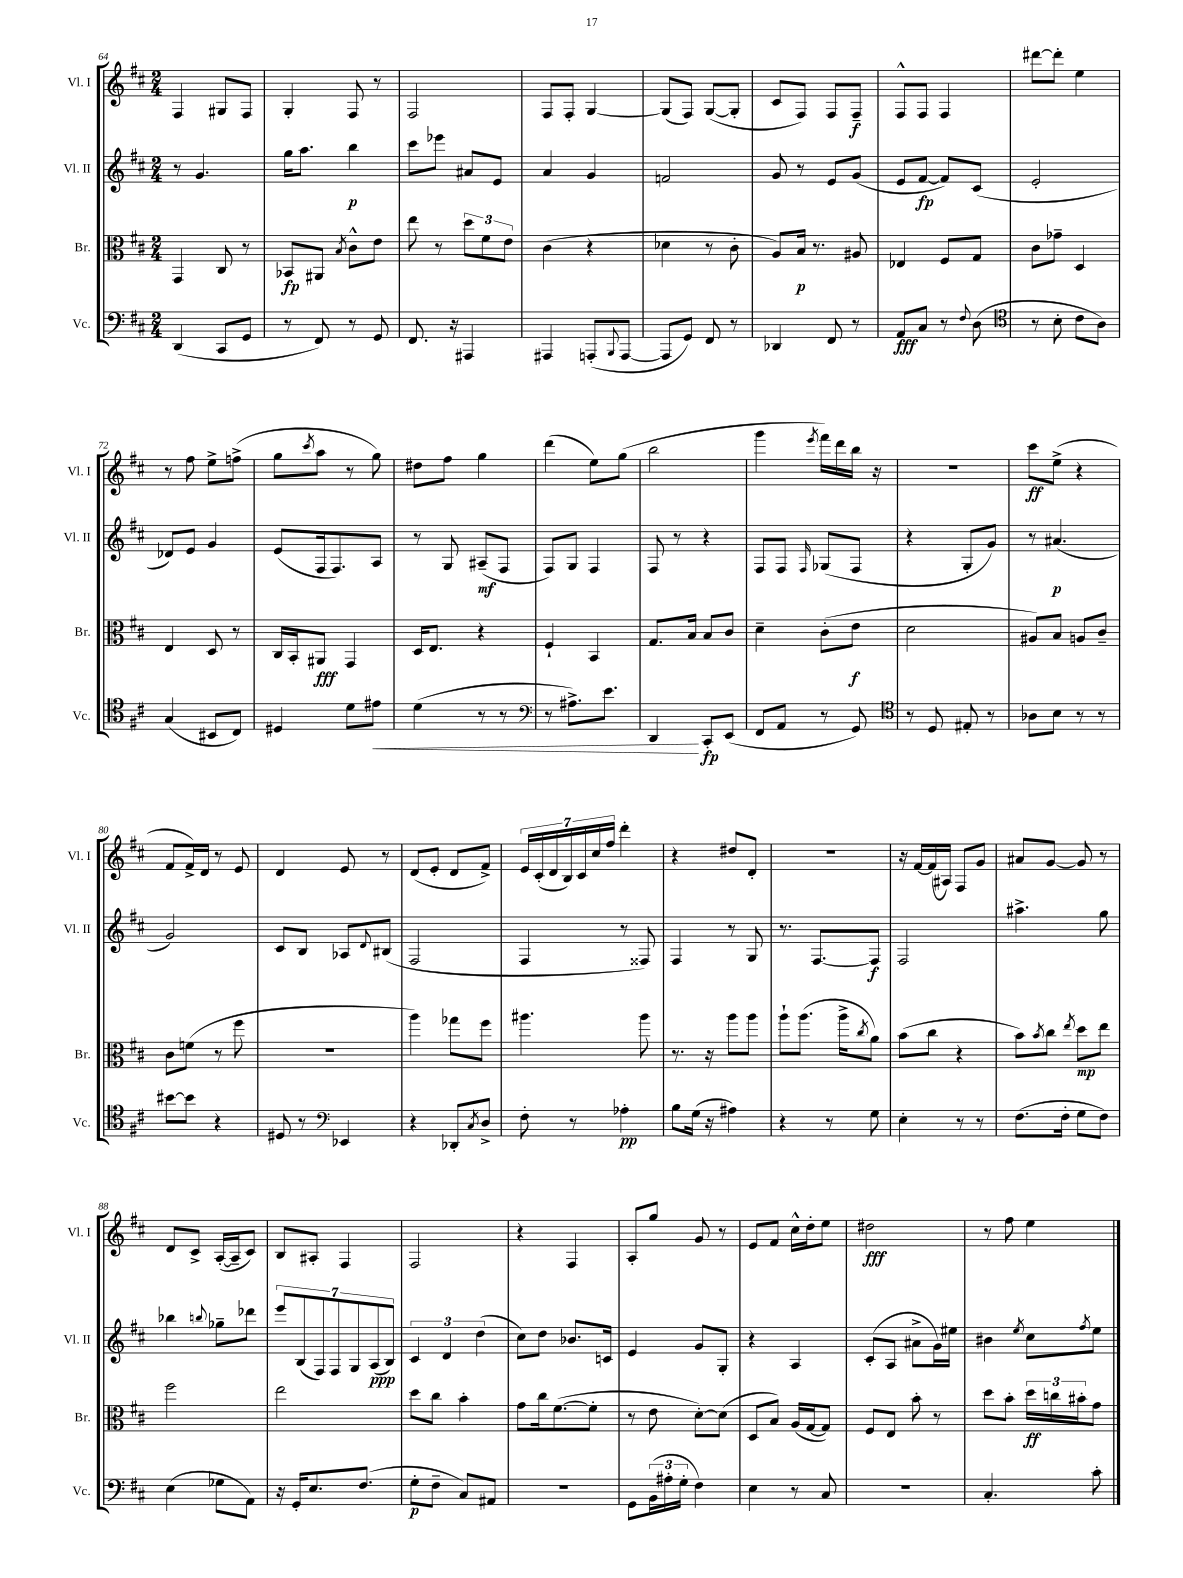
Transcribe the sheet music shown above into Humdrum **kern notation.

**kern	**kern	**kern	**kern
*staff4	*staff3	*staff2	*staff1
*clefF4	*clefC3	*clefG2	*clefG2
*k[f#c#]	*k[f#c#]	*k[f#c#]	*k[f#c#]
*M2/4	*M2/4	*M2/4	*M2/4
(4DD/	4GG/	8r	4F#/
.	.	4.g/	.
8CC#/L	8C#/	.	8G#/L
8GG/J	8r	.	8F#/J
=	=	=	=
8r	8BB-/L	16gg\LK	4G'/
.	.	8.aa\J	.
8FF#/)	8AA#/J	.	.
.	8qB/	.	.
8r	8c#^^\L	4bb\	8F#/
8GG/	8e\J	.	8r
=	=	=	=
8.FF#/	8ee\	8ccc#\L	2F#/
.	8r	8eee-\J	.
16r	.	.	.
4AAA#/	12dd\L	8a#/L	.
.	12f#\	.	.
.	.	8e/J	.
.	12e\J	.	.
=	=	=	=
4AAA#/	(4c#\	4a/	8F#/L
.	.	.	8F#'/J
(8AAA'/L	4r	4g/	[4G/
8qqBBB/	.	.	.
[8AAA/J	.	.	.
=	=	=	=
8AAA/]L	4d-\	2f/	(8G/]L
8GG/J)	.	.	8F#/J)
8FF#/	8r	.	([8G/L
8r	8c#'\	.	8G'/]J
=	=	=	=
4DD-/	8A/L)	8g/	8c#/L
.	16B/Jk	8r	8F#/J)
.	8.r	.	.
8FF#/	.	8e/L	8F#/L
8r	8A#/	(8g/J	8F#~/J
=	=	=	=
8AA/L	4E-/	8e/L	8F#^^/L
8C#/J	.	[8f#/J	8F#/J
8r	8F#/L	8f#/]L)	4F#/
8qqF#/	.	.	.
(8D\	8G/J	(8c#/J	.
=	=	=	=
*clefC4	*	*	*
8r	8c#\L	2e'/	[8ddd#\L
8B'\	8g-~\J	.	8ddd#'\]J
8c#\L	4D/	.	4ee\
8A\J)	.	.	.
=	=	=	=
(4G/	4E/	8d-/L)	8r
.	.	8e/J	8ff#\
8BB#/L	8D/	4g/	8ee^\L
8C#/J)	8r	.	(8ff^\J
=	=	=	=
4D#/	16C#/LL	(8e/L	8gg\L
.	16BB'/J	.	.
.	.	.	8qccc#/
.	8AA#/J	16F#/k	8aa\J
.	.	8.F#/)	.
8d\L	4GG/	.	8r
8e#\J	.	8A/J	8gg\)
=	=	=	=
(4d\	16D/LK	8r	8dd#\L
.	8.E/J	.	.
.	.	8G/	8ff#\J
8r	4r	(8A#~/L	4gg\
8r	.	8F#/J	.
=	=	=	=
*clefF4	*	*	*
8r	4F#`/	8F#/L)	(4ddd\
8.A#^\L)	.	8G/J	.
.	4BB/	4F#/	8ee\L)
8.e\J	.	.	.
.	.	.	(8gg\J
=	=	=	=
4DD/	8.G/L	8F#/	2bb\
.	.	8r	.
.	16B/Jk	.	.
8CC#'/L	8B/L	4r	.
(8EE/J	8c#/J	.	.
=	=	=	=
8FF#/L	4d~\	8F#/L	4ggg\
8AA/J	.	8F#/J	.
.	.	16qqF#/	8qeee/
8r	(8c#'\L	(8G-/L	16fff#\LL)
.	.	.	16ddd\
8GG/)	8e\J	8F#/J	16bb\JJ
.	.	.	16r
=	=	=	=
*clefC4	*	*	*
8r	2d\	4r	2r
8D/	.	.	.
8E#'/	.	8G'/L	.
8r	.	8g/J)	.
=	=	=	=
8A-\L	8A#/L)	8r	8ccc#\L
8B\J	8B/J	(4.a#/	(8ee^\J
8r	8A/L	.	4r
8r	8c#~/J	.	.
=	=	=	=
[8b#\L	8c#\L	2g/)	8f#/L
8b#\]J	(8f\J	.	16f#^/L)
.	.	.	16d/JJ
4r	8r	.	8r
.	8ff#\	.	8e/
=	=	=	=
8D#/	2r	8c#/L	4d/
8r	.	8B/J	.
*clefF4	*	*	*
4EE-/	.	8A-/L	8e/
.	.	8qqd/	.
.	.	(8B#/J	8r
=	=	=	=
4r	4aa\)	2F#/	(8d/L
.	.	.	8e'/J
8DD-'/L	8gg-\L	.	8d/L
8qC#/	.	.	.
8D^/J	8ff#\J	.	8f#^/J)
=	=	=	=
8F#'\	4.aa#\	4F#/	28e/LL
.	.	.	(28c#'/
.	.	.	28d/
.	.	.	28B/)
8r	.	.	.
.	.	.	28c#/
.	.	.	28cc#/
.	.	.	28ff#/JJ
4A-'\	.	8r	4ddd'\
.	8aa#\	8F##/)	.
=	=	=	=
8B\L	8.r	4F#/	4r
(16G\Jk	.	.	.
16r	16r	.	.
4A#\)	8aa\L	8r	8dd#/L
.	8aa\J	8G/	8d'/J
=	=	=	=
4r	8aa`\L	8.r	2r
.	(8.aa\J	.	.
.	.	[8.F#/L	.
8r	.	.	.
.	16aa^\LK	.	.
.	8qcc#/	.	.
8G\	8a\J)	8F#/]J	.
=	=	=	=
4E'\	(8b\L	2F#/	16r
.	.	.	[16f#/LL
.	8cc#\J	.	(16f#/]
.	.	.	16A#/JJ)
8r	4r	.	8F#/L
8r	.	.	8g/J
=	=	=	=
(8.F#\L	8b\L)	4.aa#^\	8a#/L
.	8qb/	.	.
.	8cc#\J	.	[8g/J
16F#'\Jk	.	.	.
.	8qee/	.	.
8G\L	8dd\L	.	8g/]
8F#\J)	8ee\J	8gg\	8r
=	=	=	=
(4E\	2ff#\	4bb-\	8d/L
.	.	.	8c#^/J
.	.	8qqbb/	.
8G-\L	.	8gg-~\L	([16A'/LL
.	.	.	16A~/]J
8AA\J)	.	8ddd-\J	8c#/J)
=	=	=	=
16r	2ee\	14eee/L	8B/L
16GG'/LK	.	.	.
.	.	(14B/	.
8.E/	.	.	8A#'/J
.	.	14F#/)	.
.	.	14F#/	.
.	.	.	4F#/
.	.	14G/	.
(8.F#/J	.	.	.
.	.	(14A/	.
.	.	14B/J)	.
=	=	=	=
8G'\L	8dd\L	6c#/	2F#/
8F#~\J	8cc#\J	.	.
.	.	6d/	.
8C#/L)	4b'\	.	.
.	.	(6dd\	.
8AA#/J	.	.	.
=	=	=	=
2r	8g\L	8cc#\L)	4r
.	16cc#\k	8dd\J	.
.	([8.f#\	.	.
.	.	8.b-/L	4F#/
.	8f#'\]J	.	.
.	.	16c/Jk	.
=	=	=	=
8GG\L	8r	4e/	8A'/L
(24BB\L	8e\	.	8gg/J
24A#'\	.	.	.
24G'\JJ	.	.	.
4F#\)	[8d'\L)	8g/L	8g/
.	(8d\]J	8G'/J	8r
=	=	=	=
4E\	8D/L	4r	8e/L
.	8B/J)	.	8f#/J
8r	(16A/LL	4A/	16cc#^^\LL
.	[16G/J	.	16dd'\J
8C#/	8G/]J)	.	8ee\J
=	=	=	=
2r	8F#/L	(8c#'/L	2dd#\
.	8E/J	8A/J	.
.	8b'\	8a#^\L	.
.	8r	16g\L)	.
.	.	16ee#\JJ	.
=	=	=	=
4.C#'/	8dd\L	4b#\	8r
.	8b'\J	.	8ff#\
.	.	8qee/	.
.	24dd\LL	8cc#\L	4ee\
.	24cc\	.	.
.	24b#'\J	.	.
.	.	8qff#/	.
8c#'\	8g\J	8ee\J	.
==	==	==	==
*-	*-	*-	*-
